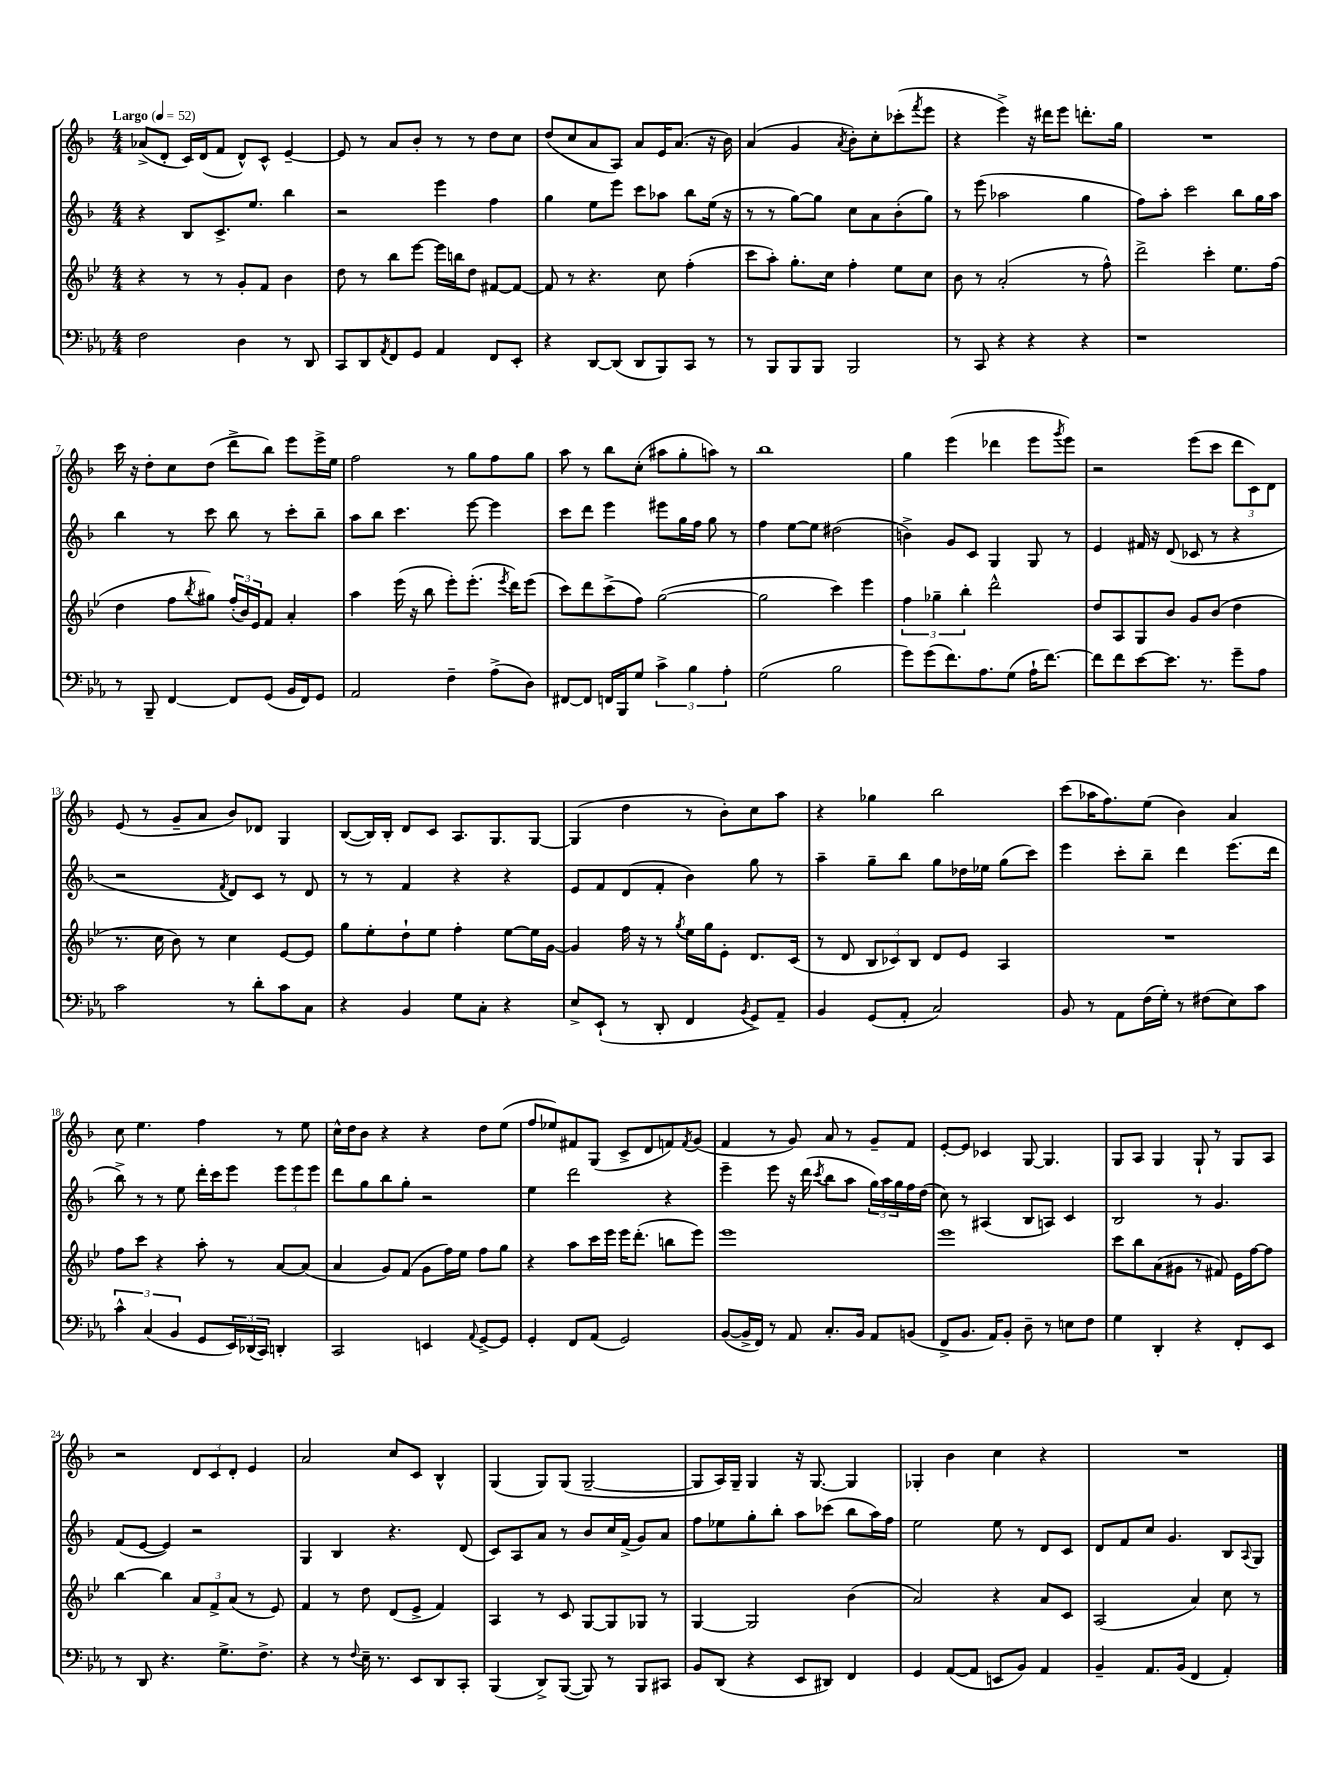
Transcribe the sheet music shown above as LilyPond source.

<<
\new StaffGroup <<
\new Staff = "s0" {
    \clef treble \key f \major \numericTimeSignature \time 4/4 \tempo "Largo" 4 = 52
    aes'8->( d'8-. c'16) d'16( f'8 d'8-^) c'8-^ e'4~-- |
    e'8 r8 a'8 bes'8-. r8 r8 d''8 c''8 |
    d''8( c''8 a'8 a8) a'8 e'16 a'8.( r16 bes'16) |
    a'4( g'4 \acciaccatura { a'8 } bes'8-.) c''8-. ces'''8-.( \acciaccatura { f'''8 } e'''8 |
    r4 e'''4->) r16 dis'''16 e'''8 d'''8.-. g''16 |
    R1 |
    c'''16 r16 d''8-. c''8 d''8( d'''8-> bes''8) e'''8 e'''16-> e''16 |
    f''2 r8 g''8 f''8 g''8 |
    a''8 r8 bes''8 c''8-.( ais''8 g''8-. a''8) r8 |
    bes''1 |
    g''4 e'''4( des'''4 e'''8 \acciaccatura { g'''8 } e'''8) |
    r2 e'''8( c'''8 \tuplet 3/2 { d'''8 c'8) d'8 } |
    e'8( r8 g'8-- a'8 bes'8) des'8 g4 |
    bes8~( bes16) bes16-. d'8 c'8 a8. g8. g8~ |
    g4( d''4 r8 bes'8-.) c''8 a''8 |
    r4 ges''4 bes''2 |
    c'''8( aes''16 f''8.) e''8( bes'4) a'4 |
    c''8 e''4. f''4 r8 e''8 |
    c''16-^ d''16 bes'8 r4 r4 d''8 e''8( |
    f''8 ees''8) fis'8 g8( c'8-> d'8 f'8) \acciaccatura { f'8 } g'8( |
    f'4 r8 g'8) a'8 r8 g'8-- f'8 |
    e'8~-. e'8 ces'4 g8~ g4. |
    g8 a8 g4 g8-! r8 g8 a8 |
    r2 \tuplet 3/2 { d'8 c'8 d'8-. } e'4 |
    a'2 c''8 c'8 bes4-^ |
    g4( g8) g8( g2~-- |
    g8 a16) g16-- g4 r16 g8.~ g4 |
    ges4-. bes'4 c''4 r4 |
    R1 \bar "|." |
}
\new Staff = "s1" {
    \clef treble \key f \major \numericTimeSignature \time 4/4
    r4 bes8 c'8.-> e''8. bes''4 |
    r2 e'''4 f''4 |
    g''4 e''8 e'''8 c'''8 aes''8 bes''8 e''16( r16 |
    r8 r8 g''8~) g''8 c''8 a'8 bes'8-.( g''8) |
    r8 e'''8( aes''2 g''4 |
    f''8) a''8-. c'''2 bes''8 g''16 a''16 |
    bes''4 r8 c'''8 bes''8 r8 c'''8-. bes''8-- |
    a''8 bes''8 c'''4. e'''8~ e'''4 |
    c'''8 d'''8 e'''4 eis'''8 g''16 f''16 g''8 r8 |
    f''4 e''8~ e''8 dis''2( |
    b'4->) g'8 c'8 g4 g8 r8 |
    e'4 fis'16 r16 d'8( ces'8 r8 r4 |
    r2 \acciaccatura { f'8 } d'8) c'8 r8 d'8 |
    r8 r8 f'4 r4 r4 |
    e'8 f'8 d'8( f'8-. bes'4) g''8 r8 |
    a''4-- g''8-- bes''8 g''8 des''16 ees''16 g''8( c'''8) |
    e'''4 c'''8-. bes''8-- d'''4 e'''8.( d'''16 |
    bes''8->) r8 r8 e''8 d'''16-. c'''16 e'''8 \tuplet 3/2 { e'''8 e'''8 e'''8 } |
    d'''8 g''8 bes''8 g''8-. r2 |
    e''4 d'''2 r4 |
    e'''4-- e'''8 r16 d'''16( \acciaccatura { c'''8 } bes''8 a''8 \tuplet 3/2 { g''16) a''16 g''16 } f''16 d''16( |
    c''8) r8 ais4( bes8 a8) c'4 |
    bes2 r8 g'4. |
    f'8( e'8~ e'4) r2 |
    g4 bes4 r4. d'8( |
    c'8) a8 a'8 r8 bes'8 c''16 f'16->( g'8) a'8 |
    f''8 ees''8 g''8-. bes''8-. a''8 ces'''8( bes''8 a''16) f''16 |
    e''2 e''8 r8 d'8 c'8 |
    d'8 f'8 c''8 g'4. bes8 \appoggiatura { a8 } g8 \bar "|." |
}
\new Staff = "s2" {
    \clef treble \key bes \major \numericTimeSignature \time 4/4
    r4 r8 r8 g'8-. f'8 bes'4 |
    d''8 r8 bes''8 ees'''8~ ees'''16 b''16 d''8 fis'8~ fis'8~ |
    fis'8 r8 r4. c''8 f''4-.( |
    c'''8 a''8-.) g''8.-. c''16 f''4-. ees''8 c''8 |
    bes'8 r8 a'2-.( r8 f''8-^) |
    d'''2-> c'''4-. ees''8. f''16( |
    d''4 f''8 \acciaccatura { bes''8 } gis''8) \tuplet 3/2 { f''16-.( bes'16) ees'16 } f'8 a'4-. |
    a''4 ees'''16( r16 bes''8 ees'''8-.) ees'''8.-.( \acciaccatura { ees'''8 } d'''16) ees'''8( |
    c'''8) d'''8 c'''8->( f''8) g''2~( |
    g''2 c'''4) ees'''4 |
    \tuplet 3/2 { f''4 ges''4-- bes''4-. } d'''2-^ |
    d''8 a8 g8 bes'8 g'8 bes'8( d''4 |
    r8. c''16 bes'8) r8 c''4 ees'8~ ees'8 |
    g''8 ees''8-. d''8-! ees''8 f''4-. ees''8~ ees''16 g'16~ |
    g'4 f''16 r16 r8 \acciaccatura { g''8 } ees''16 g''16 ees'8-. d'8. c'16( |
    r8 d'8 \tuplet 3/2 { bes8 ces'8) bes8 } d'8 ees'8 a4 |
    R1 |
    f''8 c'''8 r4 a''8-. r8 a'8~ a'8( |
    a'4 g'8) f'8( g'8 f''16) ees''16 f''8 g''8 |
    r4 a''8 c'''16 ees'''16 ees'''16 d'''8.-.( b''8 ees'''8) |
    ees'''1 |
    ees'''1 |
    c'''8 bes''8 a'8( gis'8 r8 fis'8) ees'16 f''16~ f''8 |
    bes''4~ bes''4 \tuplet 3/2 { a'8 f'8-> a'8( } r8 ees'8) |
    f'4 r8 d''8 d'8( ees'8-> f'4) |
    a4 r8 c'8 g8~ g8 ges8 r8 |
    g4~ g2 bes'4( |
    a'2) r4 a'8 c'8 |
    a2( a'4) c''8 r8 \bar "|." |
}
\new Staff = "s3" {
    \clef bass \key ees \major \numericTimeSignature \time 4/4
    f2 d4 r8 d,8 |
    c,8 d,8 \acciaccatura { aes,8 } f,8 g,8 aes,4 f,8 ees,8-. |
    r4 d,8~ d,8( d,8 bes,,8) c,8 r8 |
    r8 bes,,8 bes,,8 bes,,8 bes,,2 |
    r8 c,8 r4 r4 r4 |
    r1 |
    r8 bes,,8-- f,4~ f,8 g,8( bes,16 f,16) g,8 |
    aes,2 f4-- aes8->( d8) |
    fis,8~ fis,8 f,16 bes,,16 g8 \tuplet 3/2 { c'4-> bes4 aes4-. } |
    g2( bes2 |
    g'8) g'8( f'8.) aes8. g8( aes16-! f'8.~) |
    f'8 f'8 ees'8~ ees'8. r8. g'8-- aes8 |
    c'2 r8 d'8-. c'8 c8 |
    r4 bes,4 g8 c8-. r4 |
    ees8-> ees,8-!( r8 d,8-. f,4 \acciaccatura { bes,8 } g,8->) aes,8-- |
    bes,4 g,8( aes,8-. c2) |
    bes,8 r8 aes,8 f16( g16-.) r8 fis8( ees8) c'8 |
    \tuplet 3/2 { c'4-^ c4( bes,4 } g,8 \tuplet 3/2 { ees,16) des,16( c,16) } d,4-. |
    c,2 e,4 \appoggiatura { aes,8 } g,8~-> g,8 |
    g,4-. f,8 aes,8( g,2) |
    bes,8~( bes,16-> f,16) r8 aes,8 c8.-. bes,16 aes,8 b,8( |
    f,8-> bes,8. aes,16) bes,8-. d8-- r8 e8 f8 |
    g4 d,4-. r4 f,8-. ees,8 |
    r8 d,8 r4. g8.-> f8.-> |
    r4 r8 \appoggiatura { f8 } ees16-- r8. ees,8 d,8 c,8-. |
    bes,,4( d,8->) bes,,8~( bes,,8) r8 bes,,8 cis,8 |
    bes,8 d,8( r4 ees,8 dis,8) f,4 |
    g,4 aes,8~( aes,8 e,8 bes,8) aes,4 |
    bes,4-- aes,8. bes,16( f,4 aes,4-.) \bar "|." |
}
>>
>>
